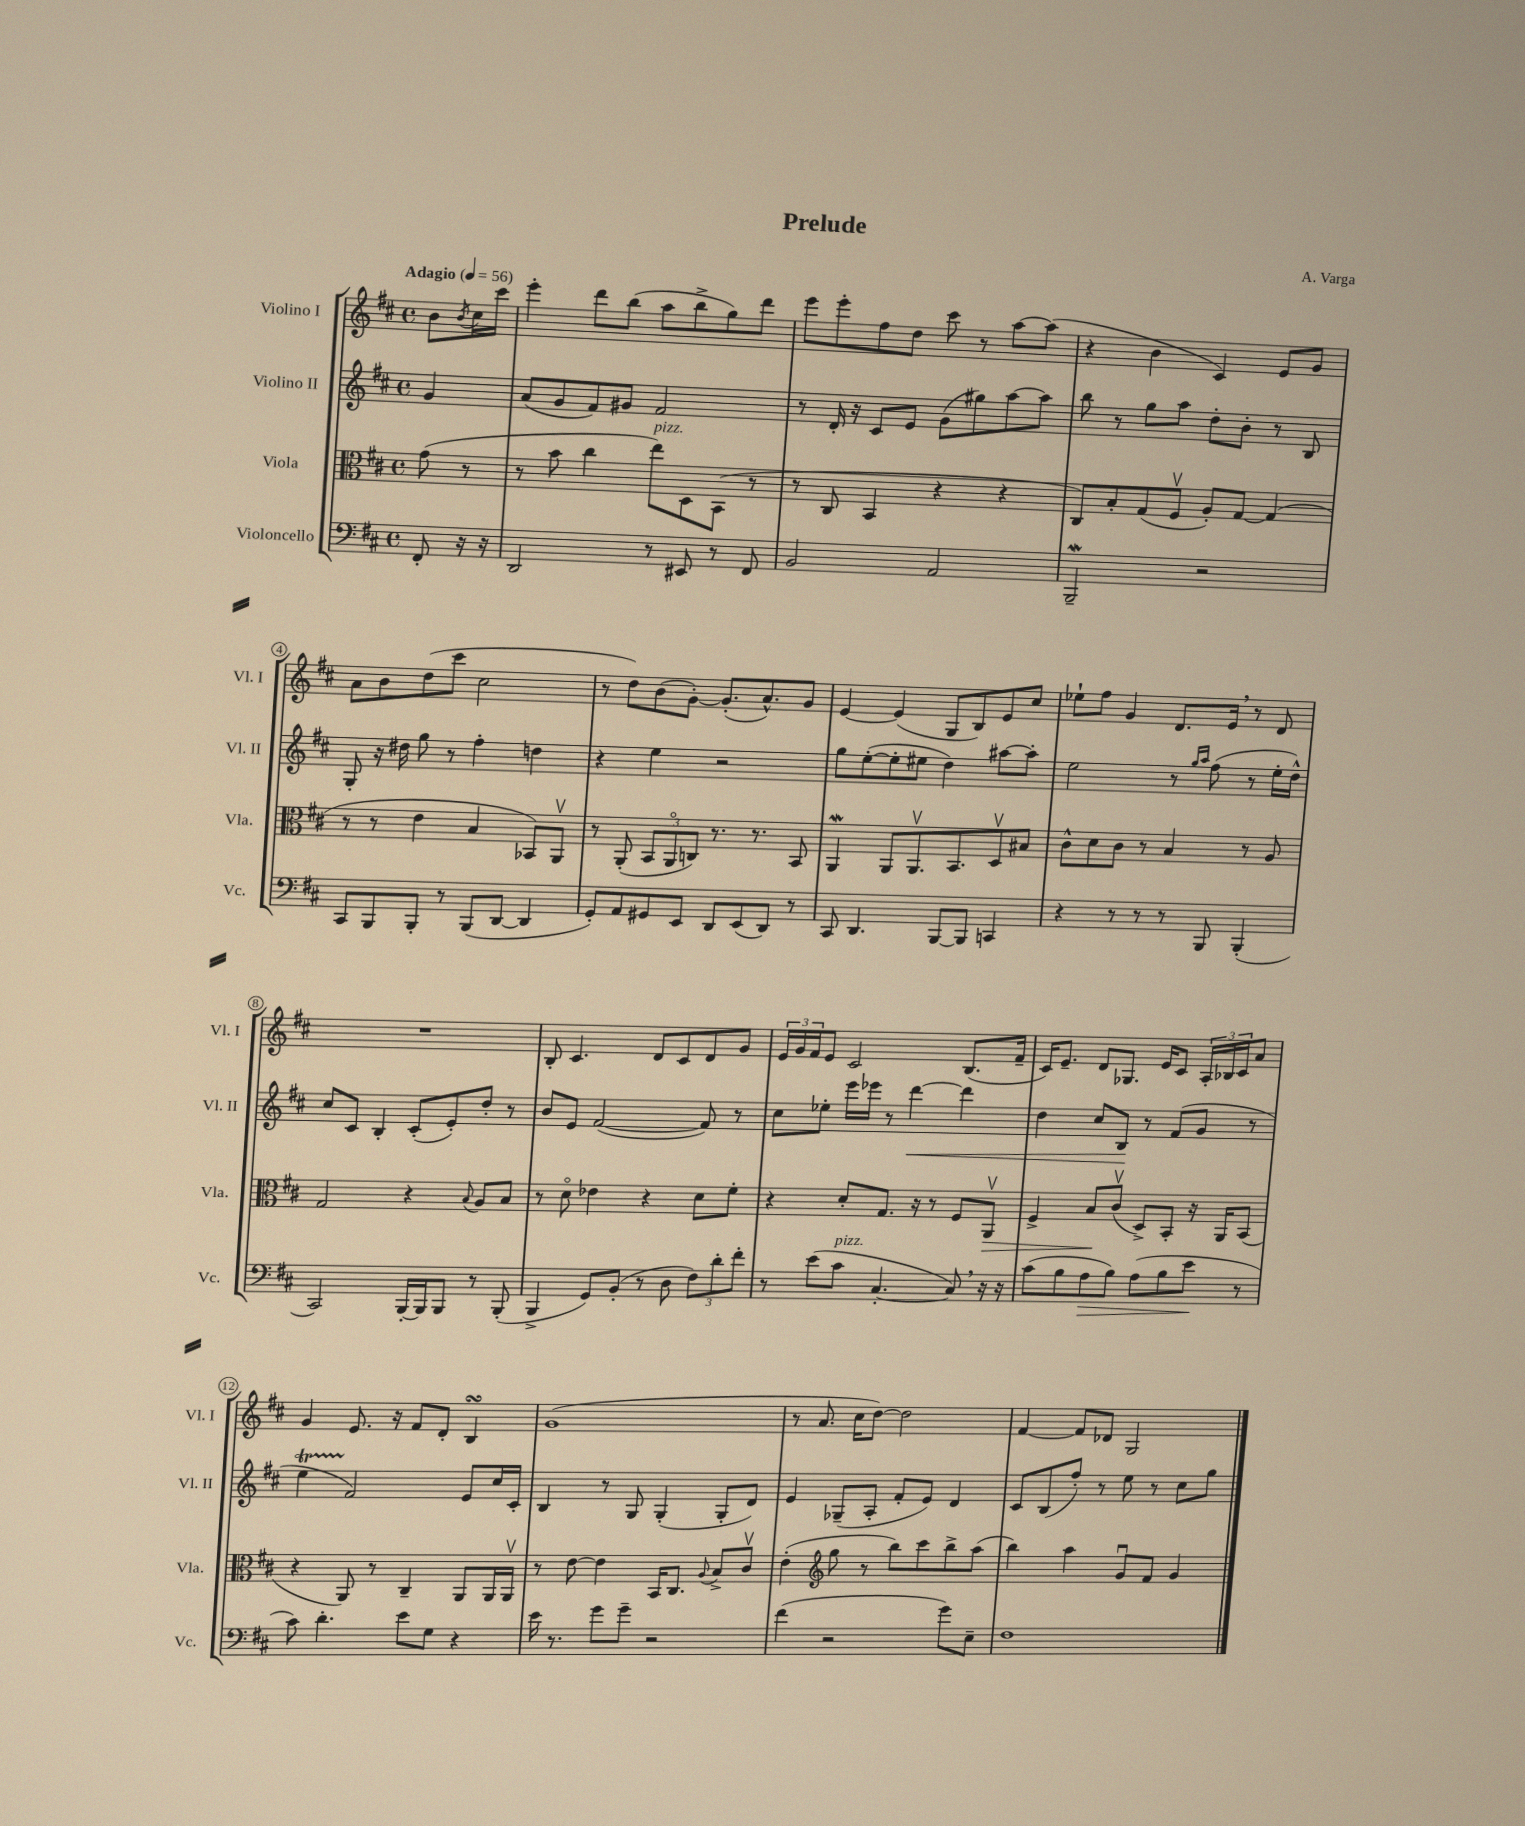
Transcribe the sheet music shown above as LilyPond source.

\header { title = "Prelude" composer = "A. Varga" }
<<
\new StaffGroup <<
\new Staff = "s0" \with { instrumentName = "Violino I" shortInstrumentName = "Vl. I" } {
    \clef treble \key d \major \defaultTimeSignature \time 4/4 \partial 4 \tempo "Adagio" 4 = 56
    b'8 \acciaccatura { b'8 } cis''16 cis'''16 |
    e'''4-. d'''8 b''8( a''8 b''8-> g''8) d'''8 |
    e'''8 e'''8-. fis''8 d''8 cis'''8 r8 a''8~ a''8( |
    r4 b'4 cis'4) e'8 g'8 |
    a'8 b'8 d''8( cis'''8 cis''2 |
    r8 d''8) b'8( g'8~-.) g'8.-.( a'8.-^) g'8 |
    e'4~ e'4( g8 b8) e'8 cis''8 |
    ees''8-! fis''8 g'4 d'8. e'16 \breathe r8 d'8 |
    R1 |
    b8-. cis'4. d'8 cis'8 d'8 g'8 |
    \tuplet 3/2 { e'16 g'16 fis'16 } e'8 cis'2 b8.( fis'16-- |
    cis'16) e'8.-- d'8 ges8. e'16 cis'8 \tuplet 3/2 { a16-. bes16 cis'16 } a'8 |
    g'4 e'8. r16 fis'8 d'8-. b4\turn |
    g'1( |
    r8 a'8. cis''16 d''8~) d''2 |
    fis'4~ fis'8 des'8 g2 \bar "|." |
}
\new Staff = "s1" \with { instrumentName = "Violino II" shortInstrumentName = "Vl. II" } {
    \clef treble \key d \major \defaultTimeSignature \time 4/4 \partial 4
    g'4 |
    a'8( g'8 fis'8) gis'8 fis'2 |
    r8 d'16-. r16 cis'8 e'8 g'8( gis''8) a''8~ a''8 |
    b''8 r8 g''8 a''8 d''8-. b'8-. r8 b8 |
    g8-. r16 dis''16 g''8 r8 fis''4-. d''4 |
    r4 e''4 r2 |
    g''8 e''8~-.( e''8-. eis''8 d''4) ais''8~ ais''8-. |
    e''2 r8 \grace { g''16 a''16 } fis''8( r8 e''16-. d''16-^) |
    cis''8 cis'8 b4-. cis'8-.( e'8-.) d''8-. r8 |
    b'8 e'8 fis'2~( fis'8) r8 |
    cis''8 ees''8-. e'''16 ees'''16 r8 d'''4~\< d'''4 |
    d''4 cis''8 b8\! r8 fis'8( g'8 r8 |
    e''4\startTrillSpan fis'2\stopTrillSpan) e'8 cis''16 cis'16-. |
    b4 r8 g8 g4-.( g8-. d'8) |
    e'4 ges8--( a8-. fis'8-. e'8) d'4 |
    cis'8 b8( fis''8-.) r8 e''8 r8 cis''8 g''8 \bar "|." |
}
\new Staff = "s2" \with { instrumentName = "Viola" shortInstrumentName = "Vla." } {
    \clef alto \key d \major \defaultTimeSignature \time 4/4 \partial 4
    g'8( r8 |
    r8 b'8 cis''4 e''8^\markup { \italic "pizz." }) d8 b,8( r8 |
    r8 cis8 b,4 r4 r4 |
    cis8) b8-. g8( fis8\upbow a8-.) g8~ g4( |
    r8 r8 e'4 b4 bes,8) a,8\upbow |
    r8 a,8-.( \tuplet 3/2 { b,8 a,8\flageolet c8) } r8. r8. b,8 |
    a,4\mordent a,8 a,8.\upbow b,8. d8\upbow bis8 |
    cis'8-^ d'8 cis'8 r8 b4 r8 a8 |
    g2 r4 \appoggiatura { b8 } a8 b8 |
    r8 d'8\flageolet ees'4 r4 d'8 fis'8-. |
    r4 d'8-. g8. r16 r8 fis8 a,8\upbow\> |
    fis4-> b8\! cis'8\upbow( d8->) b,8-. r16 a,16 b,8( |
    r4 a,8) r8 cis4-- a,8 a,16 a,16\upbow |
    r8 e'8~ e'4 b,16 cis8. \appoggiatura { a8 } b8-> cis'8\upbow |
    e'4-.( \clef treble g''8 r8 b''8) cis'''8 b''8-> a''8( |
    b''4) a''4 g'8\downbow fis'8 g'4 \bar "|." |
}
\new Staff = "s3" \with { instrumentName = "Violoncello" shortInstrumentName = "Vc." } {
    \clef bass \key d \major \defaultTimeSignature \time 4/4 \partial 4
    fis,8-. r16 r16 |
    d,2 r8 eis,8 r8 fis,8 |
    b,2 a,2 |
    b,,2--\mordent r2 |
    cis,8 b,,8 b,,8-. r8 b,,8( d,8~ d,4 |
    g,8-.) a,8 gis,8 e,8 d,8 e,8( d,8) r8 |
    cis,8 d,4. b,,8~ b,,8 c,4 |
    r4 r8 r8 r8 b,,8 b,,4-.( |
    cis,2) b,,16~-. b,,16 b,,8 r8 b,,8-.( |
    b,,4-> g,8) b,8-.( r8 d8 \tuplet 3/2 { fis8) d'8-. fis'8-. } |
    r8 e'8( cis'8^\markup { \italic "pizz." } cis4.~-. cis8) \breathe r16 r16 |
    cis'8( b8 a8\> b8) a8( b8 e'8\! r8 |
    cis'8) d'4.-. e'8 g8 r4 |
    e'16 r8. g'8 g'8-- r2 |
    fis'4( r2 g'8) e8-- |
    fis1 \bar "|." |
}
>>
>>
\layout { \context { \Score \override BarNumber.stencil = #(make-stencil-circler 0.1 0.3 ly:text-interface::print) } }
